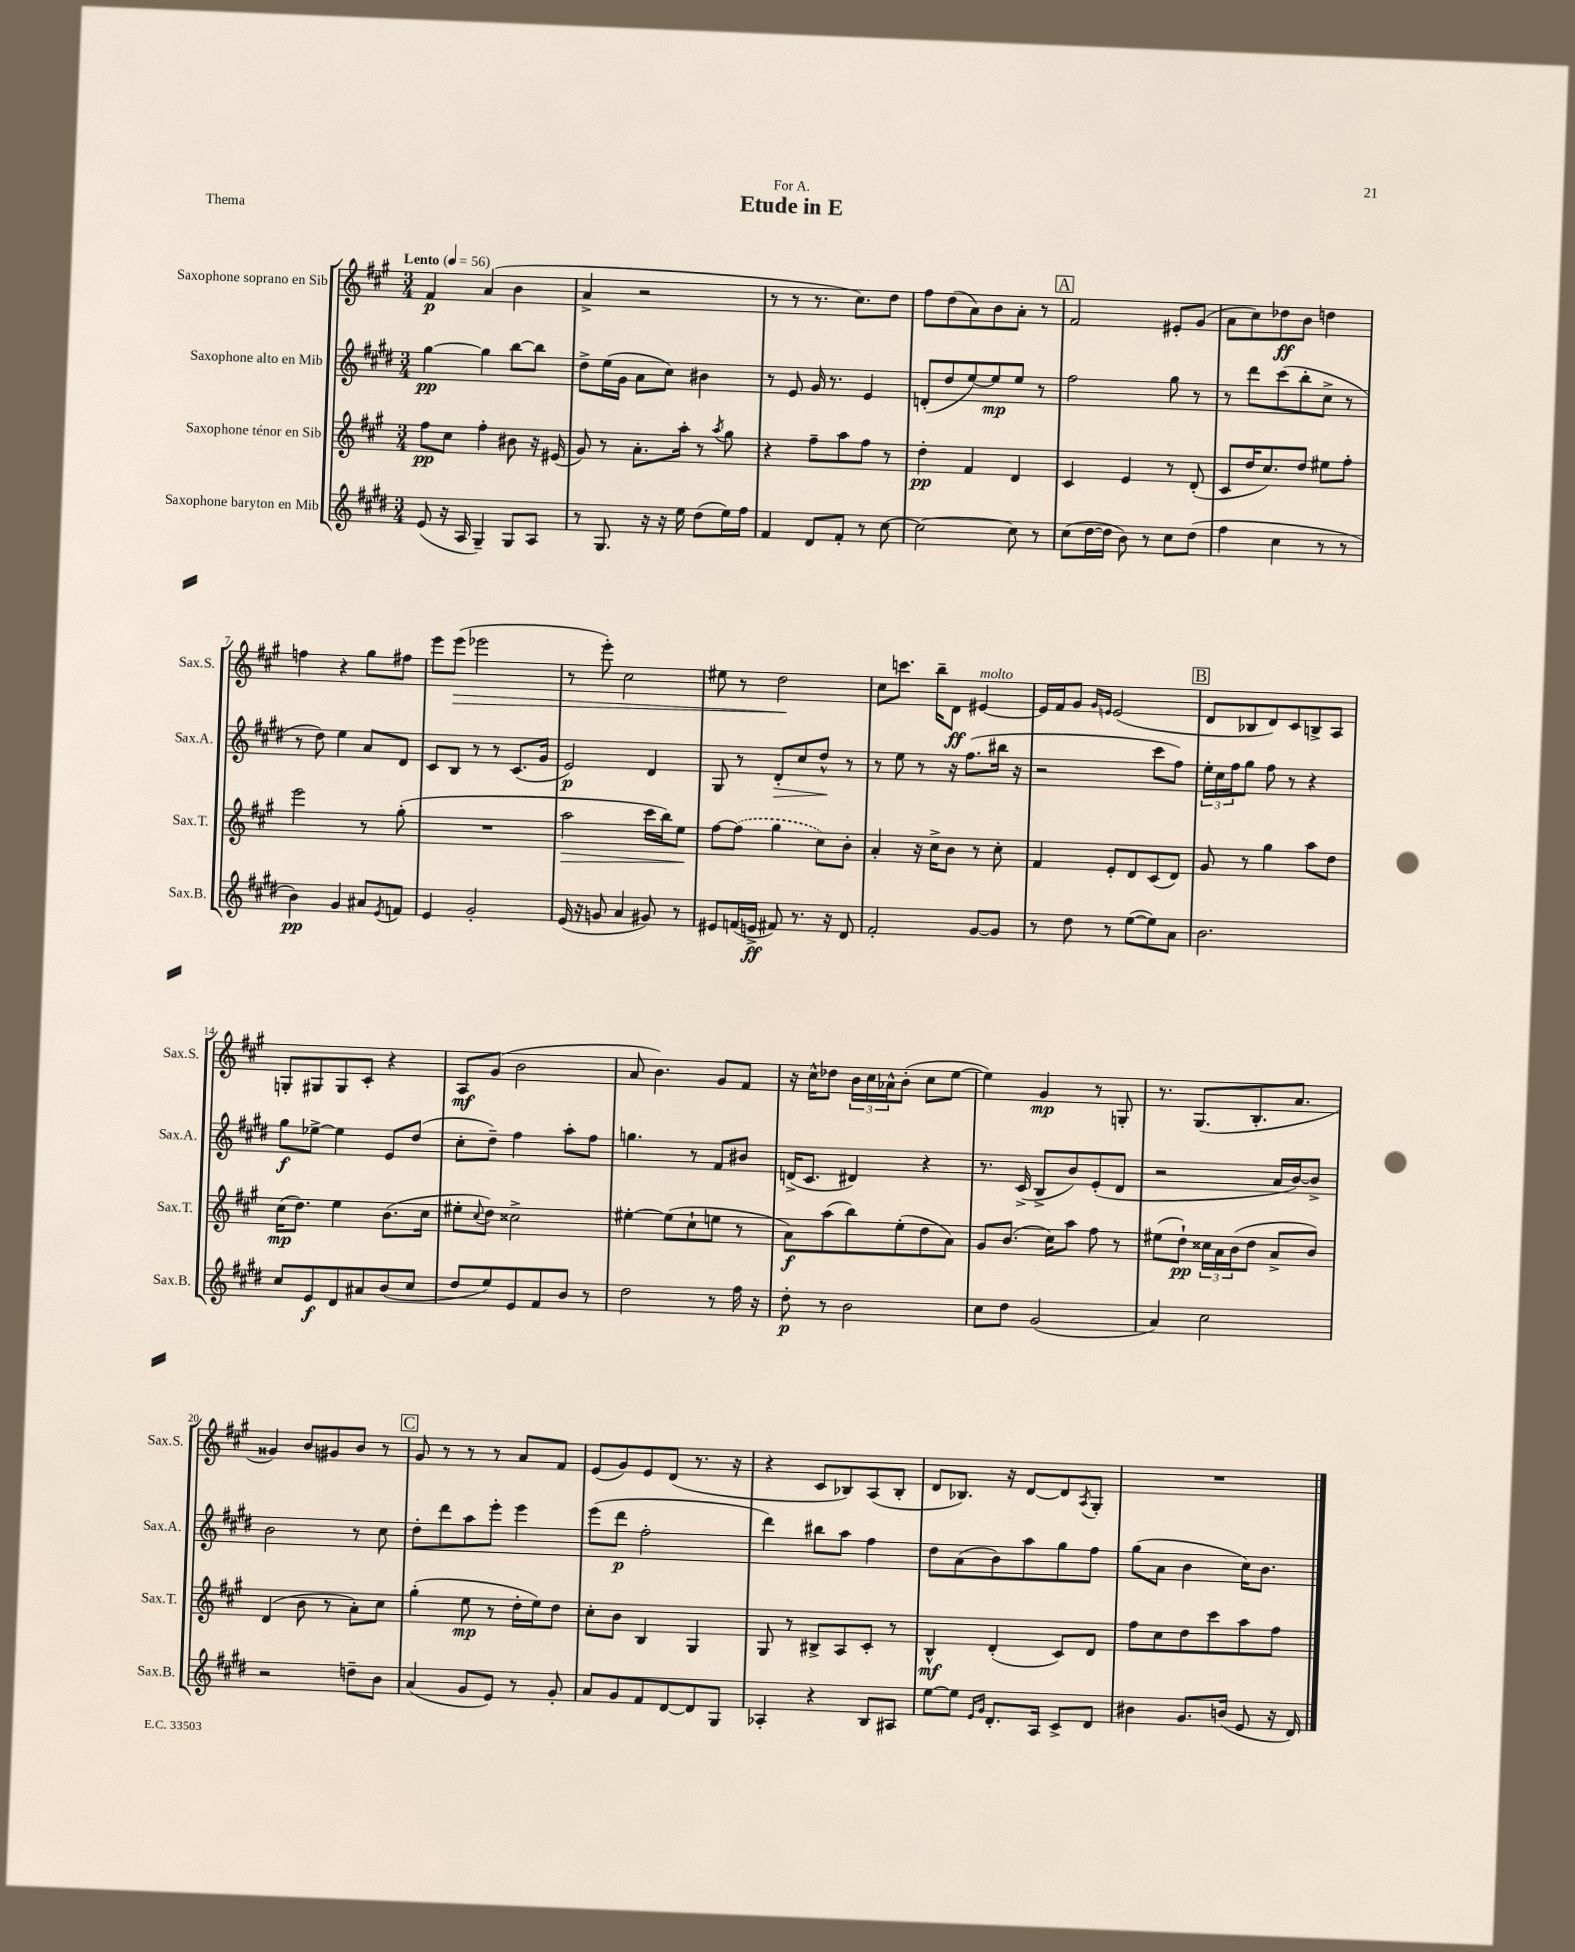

**kern	**kern	**kern	**kern
*staff4	*staff3	*staff2	*staff1
*clefG2	*clefG2	*clefG2	*clefG2
*k[f#c#g#d#]	*k[f#c#g#]	*k[f#c#g#d#]	*k[f#c#g#]
*M3/4	*M3/4	*M3/4	*M3/4
*MM56	*MM56	*MM56	*MM56
(8e	8ff#	[4gg#	4f#
16r	8cc#	.	.
16A	.	.	.
4G#~)	4ff#'	4gg#]	(4a
8G#	8b#	[8bb	4b
8A	16r	8bb]	.
.	(16e#	.	.
=	=	=	=
8r	8g#)	8dd#^	4a^
8.G#	8r	(16ee	.
.	.	16g#	.
.	8.a'	8a	2r
16r	.	.	.
16r	.	8cc#)	.
16ee	16aa'	.	.
(8dd#	8r	4b#	.
.	8qaa	.	.
16ee)	8gg#	.	.
16ff#	.	.	.
=	=	=	=
4f#	4r	8r	8r
.	.	8e	8r
8d#	8ff#~	16g#	8.r
.	.	8.r	.
8f#'	8aa	.	.
.	.	.	8.cc#)
8r	8ff#	4e	.
[8cc#	8r	.	8dd
=	=	=	=
2cc#_	4dd'	(8d'	8ff#
.	.	8dd#	(8dd
.	4f#	[8ee)	8a)
.	.	8ee]	8b
8cc#]	4d	8ee	8a'
8r	.	8r	8r
=	=	=	=
(8cc#	4c#	2ff#	2f#
[16dd#	.	.	.
16dd#]	.	.	.
8b)	4e	.	.
8r	.	.	.
8cc#	8r	8gg#	8e#'
(8dd#	(8d'	8r	(8g#
=	=	=	=
4ff#	8c#	8r	8a
.	16dd	8ddd#	8cc#)
.	8.cc#)	.	.
4cc#	.	(8ccc#	8dd-
.	8dd	8bb'	8b
8r	8ee#	8cc#^	4dd
8r	8ff#'	8r	.
=	=	=	=
4b)	2eee	8r	4ff
.	.	8dd#)	.
4g#	.	4ee	4r
8a#	8r	8a	8gg#
8qe	.	.	.
8f	(8gg#'	8d#	8ff#
=	=	=	=
4e	2.r	8c#	8eee
.	.	8B	(8eee
2g#'	.	8r	2eee-
.	.	8r	.
.	.	(8.c#	.
.	.	16g#	.
=	=	=	=
(16e	2aa	2e)	8r
16r	.	.	.
8g	.	.	8eee')
4a	.	.	2cc#
8g#)	16ccc#	4d#	.
.	16bb)	.	.
8r	8ee	.	.
=	=	=	=
8e#	[8ff#	8G#	8ee#
(16f	(8ff#]	8r	8r
16e^	.	.	.
8f#)	4gg#	8d#'	2dd
8.r	.	8cc#	.
.	8cc#)	8dd#^^	.
16r	.	.	.
8d#	8b'	8r	.
=	=	=	=
2f#'	4a'	8r	8cc#
.	.	8ee	8.ccc
.	16r	8r	.
.	16cc#^	.	16bb~
.	8b	16r	8d
.	.	(8.ff#	.
[8g#	8r	.	[4e#
8g#]	8cc#'	16bb#	.
.	.	16r	.
=	=	=	=
8r	4f#	2r	16e#]
.	.	.	16f#
8dd#	.	.	8g#
.	.	.	16qqg#
.	.	.	16qqe
8r	8e'	.	(2e
([8ee	8d	.	.
8ee])	(8c#	8ccc#	.
8a	8d)	8ff#)	.
=	=	=	=
2.b	8g#	24ee'	8d
.	.	24cc#	.
.	.	24ff#	.
.	8r	8gg#	8B-
.	4gg#	8ff#	8d)
.	.	8r	8c#
.	8aa	4r	8B^
.	8dd	.	8A
=	=	=	=
8cc#	(16cc#	8gg#	8G'
.	8.dd)	.	.
8e	.	[8ee-^	8G#
8d#	4ee	4ee-]	8G#
8a#	.	.	8c#'
(8b	(8.b	8e	4r
8cc#	.	(8dd#	.
.	16cc#	.	.
=	=	=	=
8dd#	8ee#'	8cc#'	8A
.	8qqcc#	.	.
8ee)	8dd)	8dd#~)	(8g#
8e	2cc##^	4ff#	2b
8f#	.	.	.
8b	.	8aa'	.
8r	.	8ff#	.
=	=	=	=
2dd#	[4ee#'	4.gg	8a
.	.	.	4.b)
.	(8ee#]	.	.
.	8cc#`	8r	.
8r	8ee	8f#	8g#
16ff#	8r	8b#	8f#
16r	.	.	.
=	=	=	=
8dd#'	8a)	(16d^	16r
.	.	8.c#	16cc#^^
8r	(8aa	.	8dd-
2b	8bb)	4d#)	24b
.	.	.	24cc#
.	.	.	24a-^^
.	(8ee'	.	(8b'
.	8dd	4r	8cc#
.	8a)	.	[8ee
=	=	=	=
8cc#	8g#	8.r	4ee])
8dd#	(8.b	.	.
.	.	(16c#^	.
(2g#	.	8B^	4g#
.	16cc#)	.	.
.	8aa	8b)	.
.	8ff#	(8e'	8r
.	8r	8d#	8G'
=	=	=	=
4a)	(8ee#	2r	8.r
.	8dd`)	.	.
.	.	.	(8.G#
2cc#	24cc##	.	.
.	24a	.	.
.	(24b	.	.
.	8dd	.	8.B'
.	8a^	16a	.
.	.	[16b)	8.a
.	8b)	8b^]	.
=	=	=	=
2r	(4d	2b	4g##)
.	8b	.	8b
.	8r	.	8g#
8dd~	8a')	8r	8b
8b	8cc#	8cc#	8r
=	=	=	=
(4a	(4gg#'	8dd#'	8g#
.	.	8ddd#	8r
8g#	8ee	8aa	8r
8e)	8r	8eee'	8r
8r	16dd'	4eee	8a
.	16ee)	.	.
8g#'	8dd	.	8f#
=	=	=	=
8a	8cc#'	(8eee	(8e
8g#	8b	8ddd#	8g#)
8f#	4B	2ff#'	8e
[8d#	.	.	(8d
8d#]	4G#	.	8.r
8G#	.	.	.
.	.	.	16r
=	=	=	=
4A-'	8G#	4ddd#)	4r
.	8r	.	.
4r	8B#^	8bb#	8c#
.	8A	8aa	8B-)
8B	8c#'	4ff#	(8A
8A#	8r	.	8B-'
=	=	=	=
[8ee	4B^^	8dd#	8d
8ee]	.	(8a	8.B-)
16qqe	.	.	.
16qqg#	.	.	.
8.d#'	(4d'	8b)	.
.	.	.	16r
.	.	8aa	[8d
16A	.	.	.
8c#^	8c#)	8gg#	8d]
.	.	.	8qA
8d#	8d	8ff#	8G#'
=	=	=	=
4b#	8ff#	(8gg#	2.r
.	8cc#	8a	.
8.g#	8dd	4b	.
.	8ccc#	.	.
(16b	.	.	.
8e	8aa	16cc#)	.
.	.	8.b	.
16r	8ff#	.	.
16d#)	.	.	.
==	==	==	==
*-	*-	*-	*-
